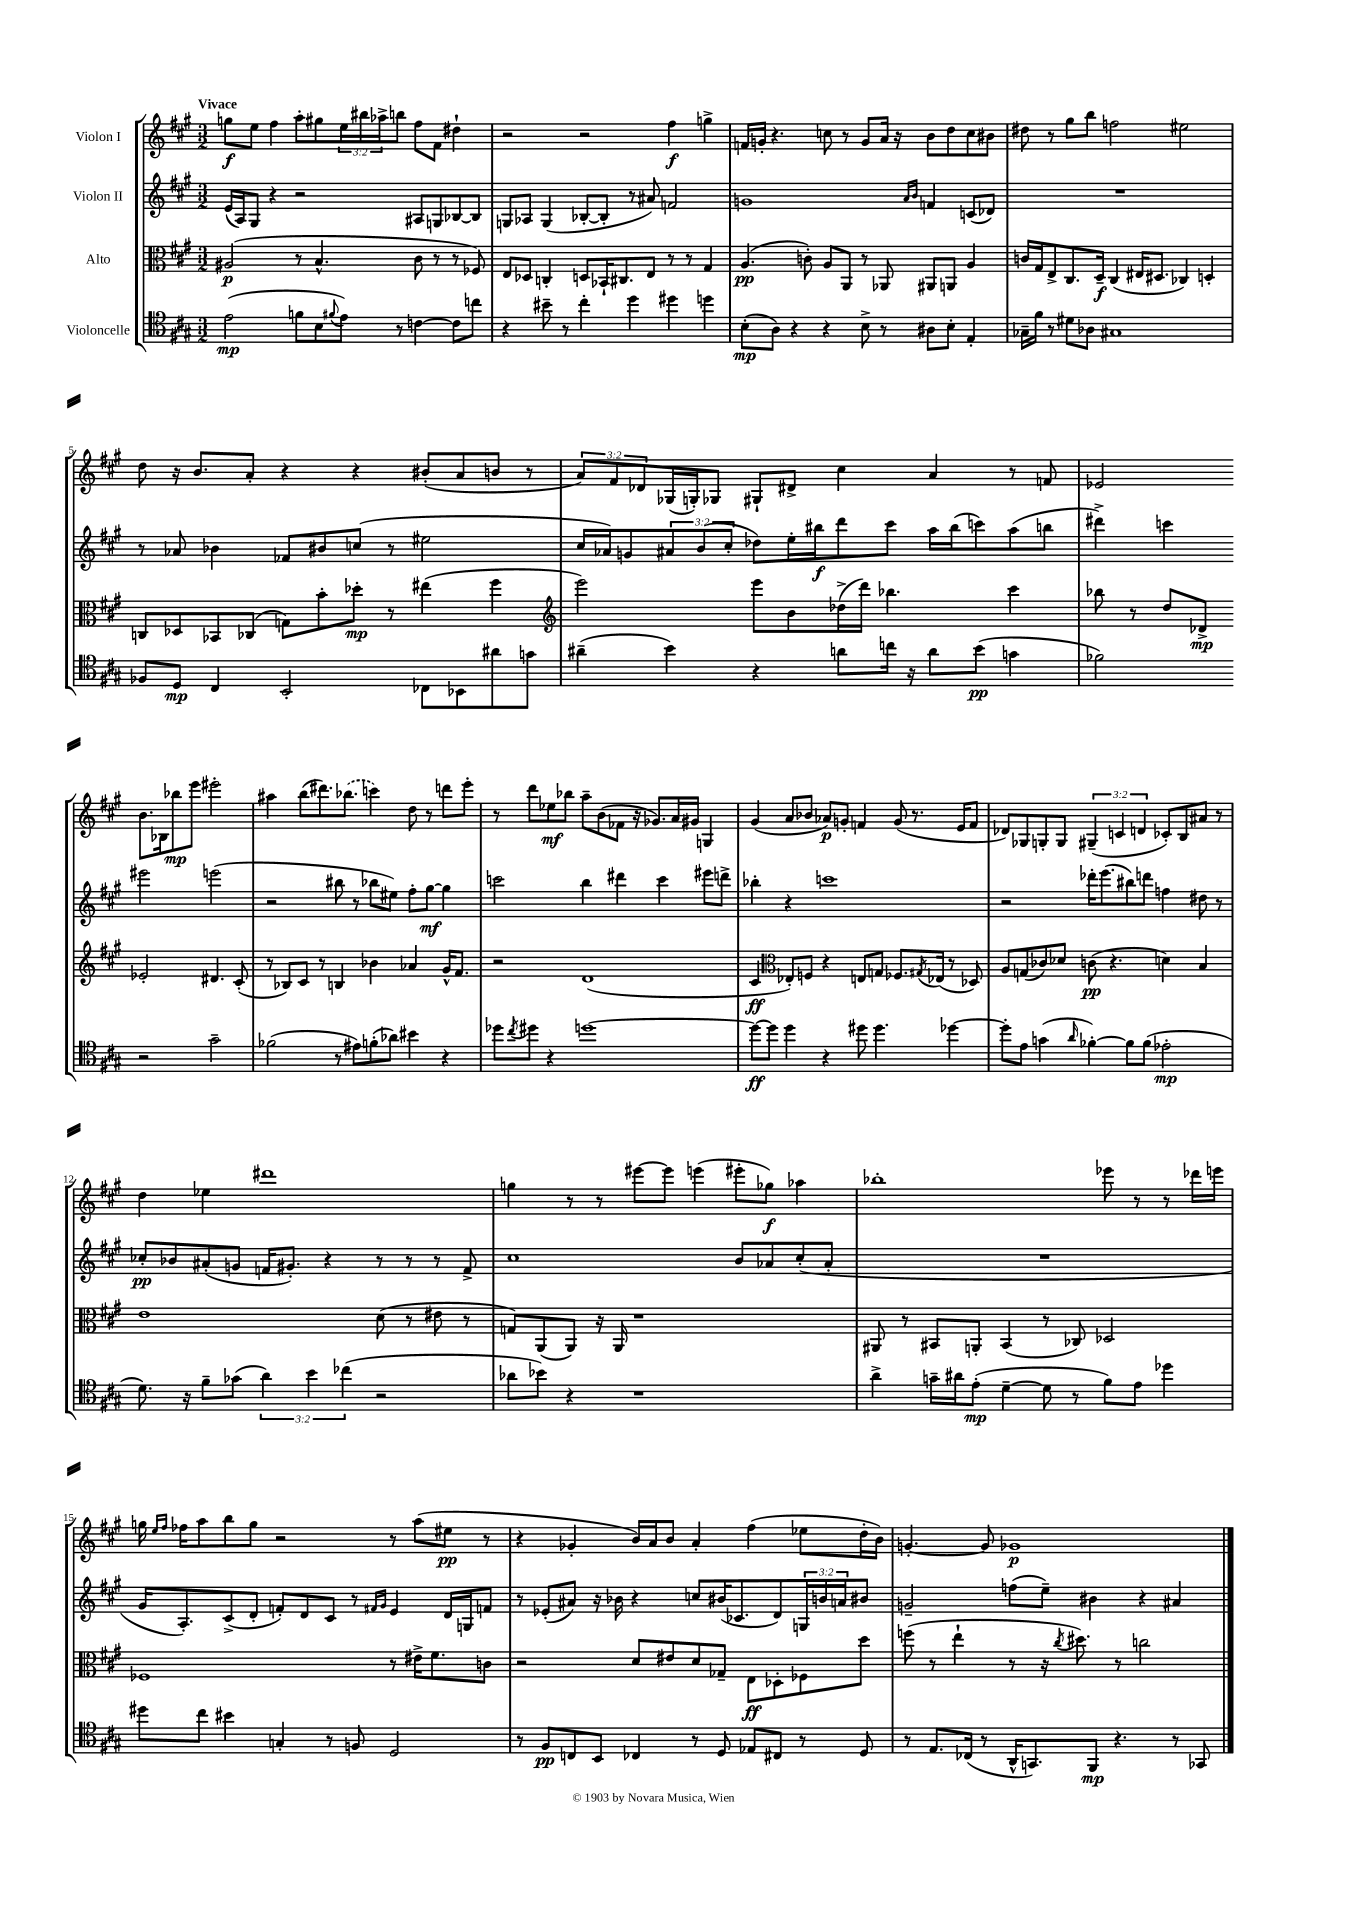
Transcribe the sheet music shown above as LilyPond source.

<<
\new StaffGroup <<
\new Staff = "s0" \with { instrumentName = "Violon I" } {
    \clef treble \key a \major \numericTimeSignature \time 3/2 \override Staff.TupletNumber.text = #tuplet-number::calc-fraction-text \tempo "Vivace"
    g''8\f e''8 fis''4 a''8-. gis''8 \tuplet 3/2 { e''16 bis''16 aes''16-> } b''8 fis''8 fis'8 dis''4-! |
    r2 r2 fis''4\f g''4-> |
    f'16 g'16-. r4. c''8 r8 g'8 a'16 r16 b'8 d''8 c''8 bis'8 |
    dis''8 r8 gis''8 b''8 f''2 eis''2 |
    d''8 r16 b'8. a'8-. r4 r4 bis'8-.( a'8 b'8 r8 |
    \tuplet 3/2 { a'8) fis'8 des'8 } ges16( g16-.) ges8 gis8-! dis'8-> cis''4 a'4 r8 f'8 |
    ees'2 b'8. bes16 bes''8\mp e'''8 eis'''2-. |
    ais''4 b''8( dis'''8.) \once \slurDashed bes''8.( c'''4) d''8 r8 d'''8 e'''8-. |
    r8 d'''8 ees''8\mf bes''8 a''8-- b'8( fes'8 r16 ges'8.) a'16 gis'16 g4 |
    gis'4( a'8 bes'8 aes'8\p) g'8-. f'4 g'8( r8. e'16 f'8 |
    des'8) ges8 g8-. g8 \tuplet 3/2 { gis4--( c'4 d'4 } ces'8-.) b8 ais'8 r8 |
    d''4 ees''4 dis'''1 |
    g''4 r8 r8 eis'''8~ eis'''8 e'''4( eis'''8-. ges''8\f) aes''4 |
    bes''1-. ees'''8 r8 r8 des'''16 e'''16 |
    g''16 \grace { e''16 fis''16 } fes''16 a''8 b''8 g''8 r2 r8 a''8( eis''8\pp r8 |
    r4 ges'4-. b'16) a'16 b'8 a'4-. fis''4( ees''8 d''16-. b'16) |
    g'4.~-. g'8 ges'1\p \bar "|." |
}
\new Staff = "s1" \with { instrumentName = "Violon II" } {
    \clef treble \key a \major \numericTimeSignature \time 3/2 \override Staff.TupletNumber.text = #tuplet-number::calc-fraction-text
    e'16( a16) gis8 r4 r2 ais8 g8 bes8~ bes8 |
    g8 aes8 g4( bes8~-. bes8-. r8 ais'8) f'2 |
    g'1 \grace { a'16 b'16 } f'4 c'8( des'8) |
    R1. |
    r8 aes'8 bes'4 fes'8 bis'8 c''8( r8 eis''2 |
    cis''16 aes'16) g'8 \tuplet 3/2 { ais'8 b'8( cis''8-. } des''8) e''16-. bis''16\f d'''8 cis'''8 a''16 bis''16( c'''8) a''8( b''8 |
    dis'''4->) c'''4 eis'''2 e'''2( |
    r2 bis''8 r8 bes''8 eis''8) fis''8-. gis''8~\mf gis''4 |
    c'''2 b''4 dis'''4 c'''4 eis'''8 d'''8-> |
    bes''4-. r4 c'''1 |
    r2 des'''16-. e'''8.( bis''8) d'''8 f''4 dis''8 r8 |
    ces''8-.\pp bes'8 ais'8-.( g'8 f'16 gis'8.-.) r4 r8 r8 r8 f'8-> |
    cis''1 b'8 aes'8 cis''8-.( aes'8-. |
    R1. |
    gis'16 a8.-.) cis'8->( d'8-. f'8-.) d'8 cis'8 r8 \grace { fis'16 gis'16 } e'4 d'16 g16 f'8 |
    r8 ees'8-.( ais'8) r16 bes'16 r4 c''8 bis'16( ces'8. d'8) \tuplet 3/2 { g16 b'16 a'16 } bis'8 |
    g'2-- f''8( e''8--) bis'4 r4 ais'4 \bar "|." |
}
\new Staff = "s2" \with { instrumentName = "Alto" } {
    \clef alto \key a \major \numericTimeSignature \time 3/2
    ais2\p( r8 b4.-^ cis'8 r8 r8 fes8) |
    e8 des8 c4-. d8 bes,16-! cis8. e8 r8 r8 gis4 |
    a4.\pp( c'8-.) a8 a,8 r8 aes,8 ais,8 a,8 a4 |
    c'16 gis16 e8-> cis8. d16--\f cis4( eis16 dis8. ces4) d4-. |
    c8 des8 bes,8 ces8( g8) b'8-. des''8-.\mp r8 eis''4( fis''4 |
    \clef treble e'''2) e'''8 b'8 des''16->( d'''16) bes''4. cis'''4 |
    bes''8 r8 d''8 des'8->\mp ees'2-. dis'4. cis'8-.( |
    r8 bes8) cis'8 r8 b4 bes'4 aes'4 gis'16-^ fis'8. |
    r2 d'1( |
    cis'4\ff \clef alto ees8-.) f8 r4 e8 g8 fes8. \acciaccatura { gis8 } ees16( r8 des8) |
    a8 g8( ces'8) des'8 c'8\pp( r4. d'4) b4 |
    e'1 d'8( r8 eis'8 r8 |
    g8) a,8( a,8) r16 a,16 r1 |
    ais,8 r8 bis,8 a,8-. bis,4( r8 ces8) des2 |
    fes1 r8 eis'16-> fis'8. c'8 |
    r2 d'8 eis'8 d'8 ges8-- e8\ff des8-. fes8 d''8 |
    f''8( r8 e''4-! r8 r16 \acciaccatura { cis''8 } dis''8.) r8 c''2 \bar "|." |
}
\new Staff = "s3" \with { instrumentName = "Violoncelle" } {
    \clef tenor \key a \major \numericTimeSignature \time 3/2 \override Staff.TupletNumber.text = #tuplet-number::calc-fraction-text
    e'2\mp( f'8 b8 \appoggiatura { fis'8 } e'8) r8 c'4~ c'8 c''8 |
    r4 bis'8-- r8 cis''4-. d''4 dis''4 d''4 |
    b8-.\mp( a8) r4 r4 b8-> r8 ais8 b8-. e4-. |
    ges16-- fis'16 r8 dis'8 aes8 gis1 |
    fes8 d8\mp cis4 b,2-. ces8 bes,8 ais'8 g'8 |
    ais'4--( b'4) r4 a'8 c''16 r16 a'8 b'8\pp( g'4 |
    fes'2) r2 gis'2-- |
    fes'2( r8 eis'8) f'8-.( aes'8) bis'4 r4 |
    des''8 \acciaccatura { cis''8 } dis''8 r4 d''1~ |
    d''8~\ff d''8 d''4 r4 dis''8 dis''4. des''4~ |
    des''8-. e'8 g'4( \grace { a'16 } fes'4~-.) fes'8 fes'8( ees'2-.\mp |
    d'8.) r16 fis'8-- ges'8( \tuplet 3/2 { a'4) b'4 ces''4( } r2 |
    aes'8 bes'8) r4 r1 |
    a'4-> g'16-- ais'16 e'8-.\mp( d'4~-- d'8 r8 fis'8) e'8 des''4 |
    dis''8 cis''8 bis'4 g4-. r8 f8 d2 |
    r8 fis8\pp c8 b,8 ces4 r8 d8 ees8 cis8 r8 d8 |
    r8 e8. ces16( r8 a,16-^ g,8.) fis,8\mp r4. r8 ges,8 \bar "|." |
}
>>
>>
